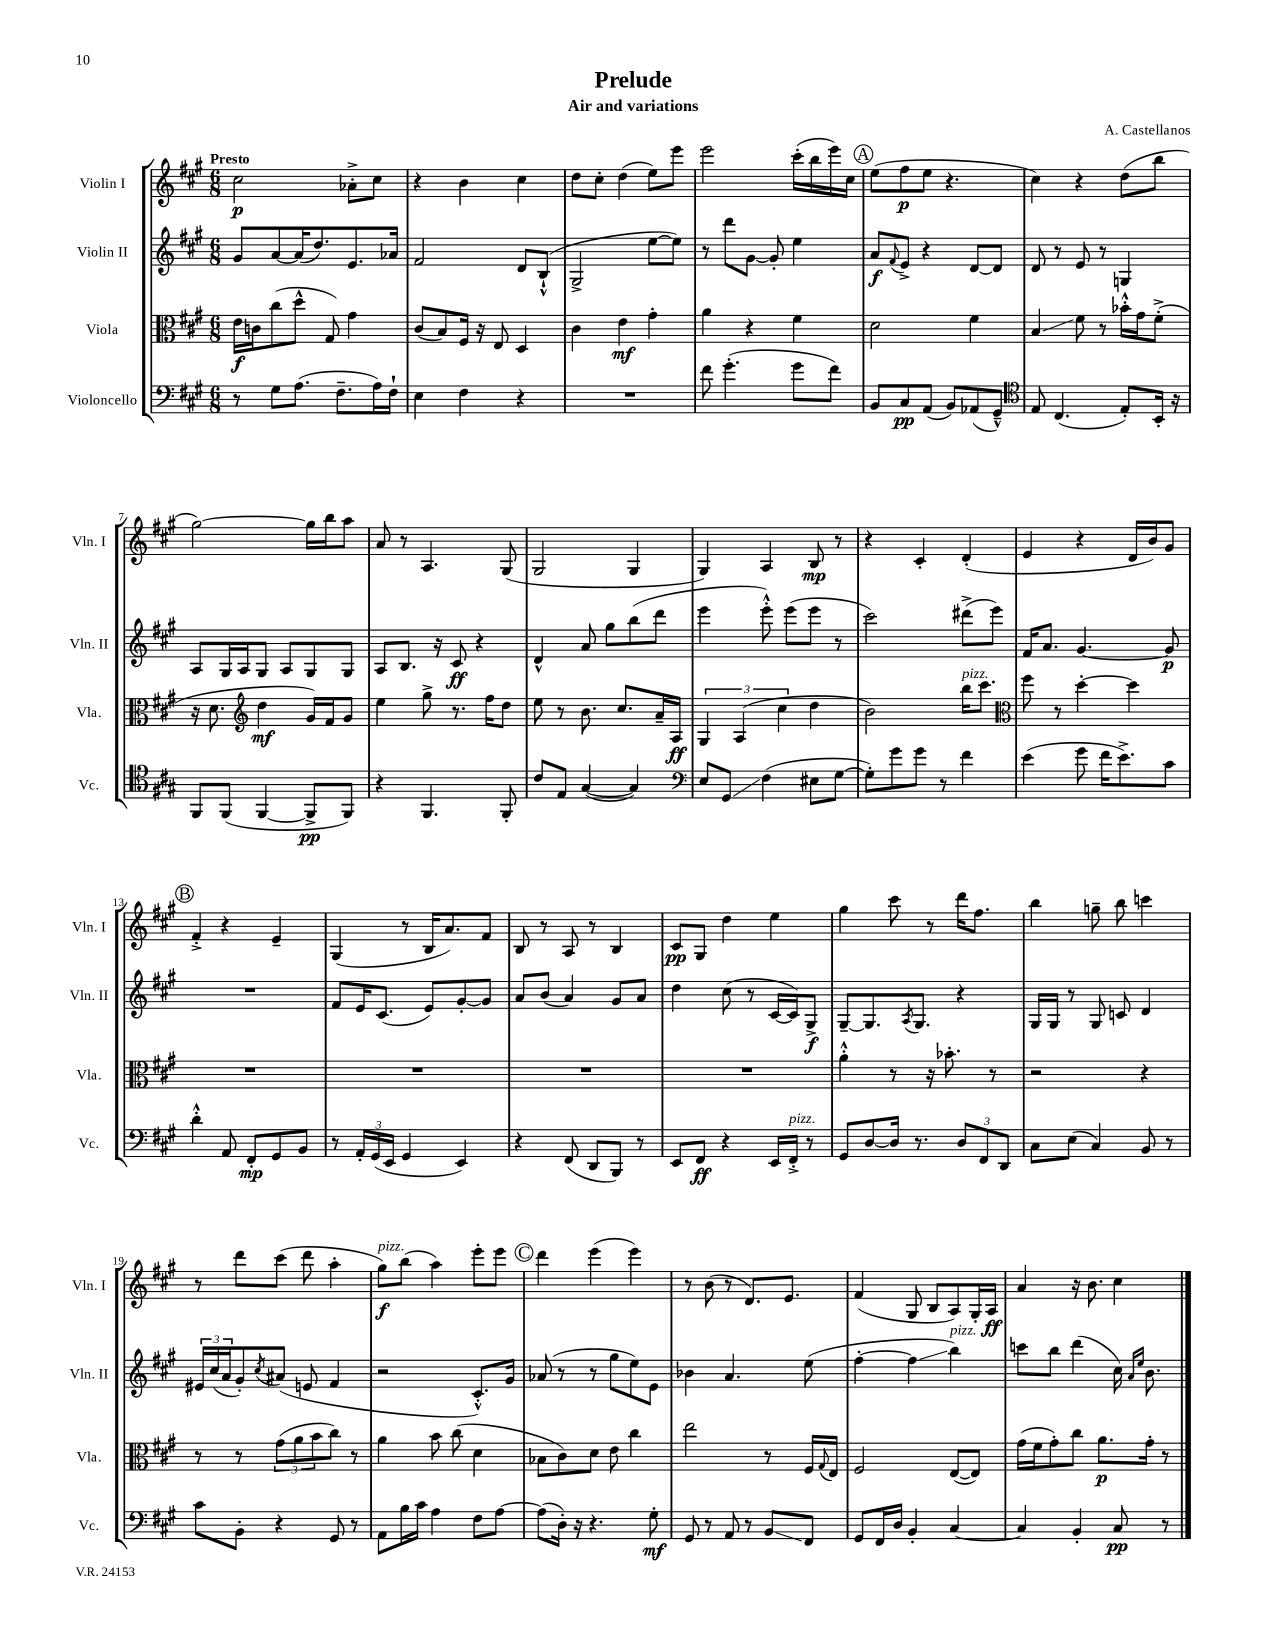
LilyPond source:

\header { title = "Prelude" composer = "A. Castellanos" subtitle = "Air and variations" }
<<
\new StaffGroup <<
\new Staff = "s0" \with { instrumentName = "Violin I" shortInstrumentName = "Vln. I" } {
    \clef treble \key a \major \numericTimeSignature \time 6/8 \tempo "Presto"
    cis''2\p aes'8-.-> cis''8 |
    r4 b'4 cis''4 |
    d''8 cis''8-. d''4( e''8) e'''8 |
    e'''2 cis'''16-.( b''16 e'''16) cis''16 |
    \mark \markup { \circle "A" } e''8( fis''8\p e''8 r4. |
    cis''4) r4 d''8( b''8 |
    gis''2~) gis''16 b''16 a''8 |
    a'8 r8 a4. gis8( |
    gis2 gis4 |
    gis4) a4 b8\mp r8 |
    r4 cis'4-. d'4-.( |
    e'4 r4 d'16 b'16) gis'8 |
    \mark \markup { \circle "B" } fis'4-.-> r4 e'4-- |
    gis4( r8 b16 a'8.) fis'8 |
    b8 r8 a8 r8 b4 |
    cis'8\pp gis8 d''4 e''4 |
    gis''4 cis'''8 r8 d'''16 fis''8. |
    b''4 g''8-- b''8 c'''4 |
    r8 d'''8 cis'''8( d'''8 a''4-. |
    gis''8\f^\markup { \italic "pizz." }) b''8( a''4) e'''8-. e'''8 |
    \mark \markup { \circle "C" } d'''4 e'''4( e'''4) |
    r8 b'8( r8 d'8.) e'8. |
    fis'4( gis8 b8 a8) gis16-. a16\ff |
    a'4 r16 b'8. cis''4 \bar "|." |
}
\new Staff = "s1" \with { instrumentName = "Violin II" shortInstrumentName = "Vln. II" } {
    \clef treble \key a \major \numericTimeSignature \time 6/8
    gis'8 a'8~ a'16( d''8.) e'8. aes'16 |
    fis'2 d'8 b8-!-^( |
    gis2-> e''8~ e''8) |
    r8 d'''8 gis'8~ gis'8-. e''4 |
    \mark \markup { \circle "A" } a'8\f \appoggiatura { fis'8 } e'8-> r4 d'8~ d'8 |
    d'8 r8 e'8 r8 g4 |
    a8 gis16 a16 gis8 a8 gis8 gis8 |
    a8 b8. r16 cis'8\ff r4 |
    d'4-^ a'8 gis''8 b''8( d'''8 |
    e'''4 e'''8-.-^) e'''8( e'''8 r8 |
    cis'''2) dis'''8->( e'''8) |
    fis'16 a'8. gis'4.~ gis'8\p |
    \mark \markup { \circle "B" } R2. |
    fis'8 e'16 cis'8.( e'8) gis'8~-. gis'8 |
    a'8 b'8( a'4) gis'8 a'8 |
    d''4 cis''8( r8 cis'16~ cis'16) gis8->\f |
    gis8~-- gis8. \acciaccatura { a8 } gis8. r4 |
    gis16 gis16 r8 gis8 c'8 d'4 |
    \tuplet 3/2 { eis'16 cis''16( a'16 } gis'8-.) \acciaccatura { cis''8 } ais'8( e'8 fis'4 |
    r2 cis'8.-.-^) gis'16 |
    \mark \markup { \circle "C" } aes'8( r8 r8 gis''8 e''8) e'8 |
    bes'4 a'4. e''8( |
    fis''4~-. fis''4\glissando b''4^\markup { \italic "pizz." }) |
    c'''8 b''8 d'''4( cis''16) \grace { a'16 e''16 } b'8. \bar "|." |
}
\new Staff = "s2" \with { instrumentName = "Viola" shortInstrumentName = "Vla." } {
    \clef alto \key a \major \numericTimeSignature \time 6/8
    e'16\f c'16 cis''8( d''8-^ gis8) gis'4 |
    cis'8( b8) fis16 r16 e8 d4 |
    cis'4 e'4\mf gis'4-. |
    a'4 r4 fis'4 |
    \mark \markup { \circle "A" } d'2 fis'4 |
    b4\glissando fis'8 r8 bes'16-.-^ gis'16 fis'8-.->( |
    r16 d'8. \clef treble d''4\mf gis'16) fis'16 gis'8 |
    e''4 gis''8-> r8. fis''16 d''8 |
    e''8 r8 b'8. cis''8. a'16-- a16\ff |
    \tuplet 3/2 { gis4 a4( cis''4 } d''4 |
    b'2) b''16^\markup { \italic "pizz." } cis'''8. |
    \clef alto fis''8 r8 d''4~-. d''4 |
    \mark \markup { \circle "B" } R2. |
    R2. |
    R2. |
    R2. |
    a'4-.-^ r8 r16 bes'8.-. r8 |
    r2 r4 |
    r8 r8 \tuplet 3/2 { gis'8( a'8 b'8 } cis''8) r8 |
    a'4 b'8 cis''8( d'4 |
    \mark \markup { \circle "C" } bes8 cis'8) d'8 e'8 cis''4 |
    e''2 r8 fis16 \appoggiatura { gis8 } e16 |
    fis2 e8~( e8) |
    gis'16( fis'16 gis'8-.) cis''8 a'8.\p gis'16-. r8 \bar "|." |
}
\new Staff = "s3" \with { instrumentName = "Violoncello" shortInstrumentName = "Vc." } {
    \clef bass \key a \major \numericTimeSignature \time 6/8
    r8 gis8 a8.( fis8.-- a16) fis16-! |
    e4 fis4 r4 |
    R2. |
    fis'8 gis'4.-.( gis'8 fis'8) |
    \mark \markup { \circle "A" } b,8 cis8\pp a,8( b,8) aes,8( gis,8---^) |
    \clef tenor e8 cis4.( e8-.) b,16-. r16 |
    fis,8 fis,8( fis,4~ fis,8->\pp fis,8) |
    r4 fis,4. fis,8-. |
    cis'8 e8 gis4~( gis4) |
    \clef bass e8 gis,8\glissando fis4( eis8 gis8~ |
    gis8-.) gis'8 gis'8 r8 fis'4 |
    e'4( gis'8 fis'16 e'8.->) cis'8 |
    \mark \markup { \circle "B" } d'4-.-^ a,8 fis,8-.\mp gis,8 b,8 |
    r8 \tuplet 3/2 { a,16-. gis,16( e,16 } gis,4 e,4) |
    r4 fis,8( d,8 b,,8) r8 |
    e,8 fis,8\ff r4 e,16 fis,16-.->^\markup { \italic "pizz." } r8 |
    gis,8 d8~ d16 r8. \tuplet 3/2 { d8 fis,8 d,8 } |
    cis8 e8( cis4) b,8 r8 |
    cis'8 b,8-. r4 gis,8 r8 |
    a,8 b16 cis'16 a4 fis8 a8~ |
    \mark \markup { \circle "C" } a8( d16-.) r16 r4. gis8-.\mf |
    gis,8 r8 a,8 r8 b,8\glissando fis,8 |
    gis,8 fis,16 d16 b,4-. cis4~ |
    cis4 b,4-. cis8\pp r8 \bar "|." |
}
>>
>>
